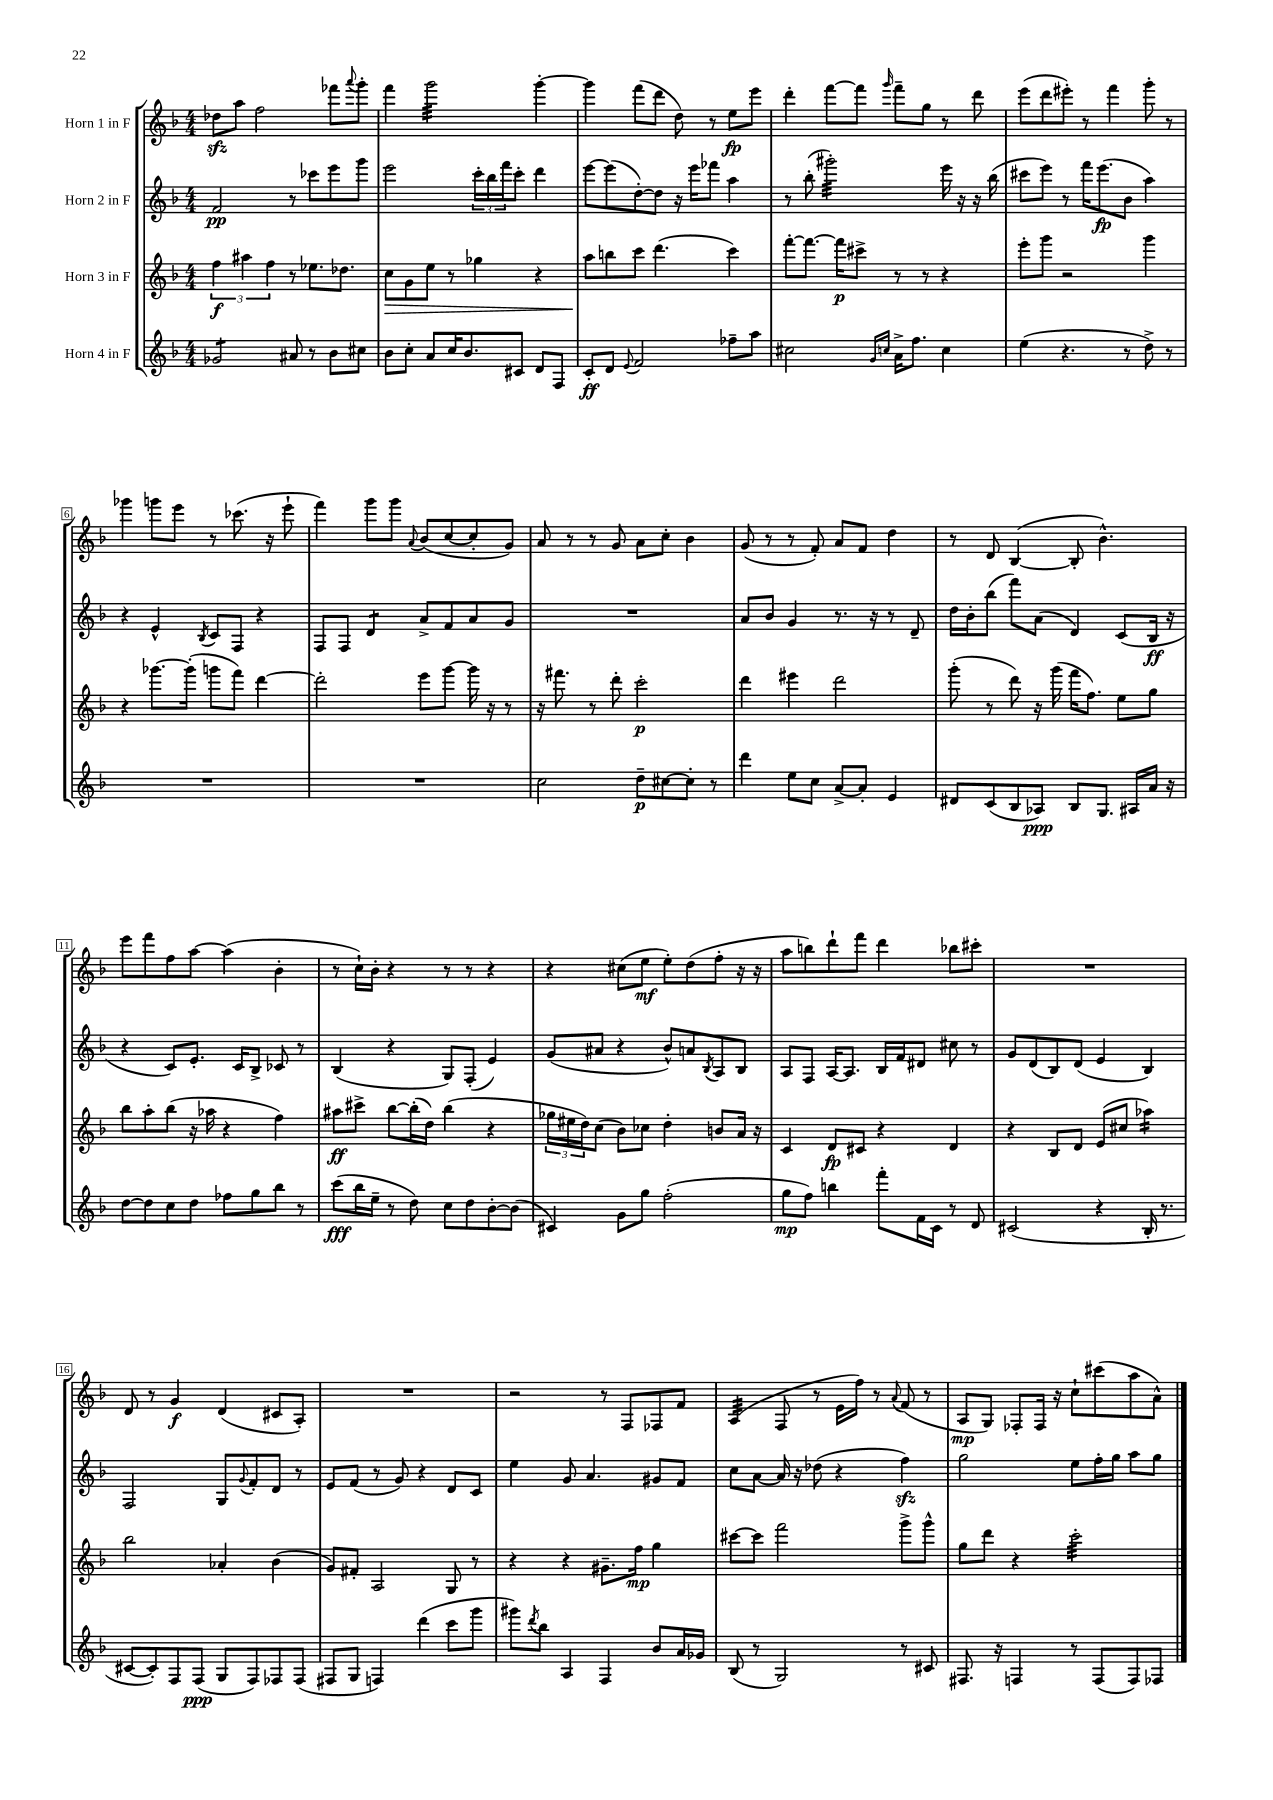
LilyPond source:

<<
\new StaffGroup <<
\new Staff = "s0" \with { instrumentName = "Horn 1 in F" } {
    \clef treble \key f \major \numericTimeSignature \time 4/4
    des''8\sfz a''8 f''2 fes'''8 \appoggiatura { a'''8 } g'''8-. |
    f'''4 g'''2:32 g'''4~-. |
    g'''4 f'''8( d'''8 d''8) r8 e''8\fp e'''8 |
    d'''4-. f'''8~ f'''8 \grace { g'''16 } f'''8-- g''8 r8 d'''8 |
    e'''8( d'''8 eis'''8-.) r8 f'''4 g'''8-. r8 |
    ges'''4 g'''8 e'''8 r8 ces'''8.( r16 e'''8-! |
    f'''4) g'''8 g'''8 \appoggiatura { a'8 } bes'8( c''8~ c''8-. g'8) |
    a'8 r8 r8 g'8 a'8 c''8-. bes'4 |
    g'8( r8 r8 f'8-.) a'8 f'8 d''4 |
    r8 d'8 bes4~( bes8-. bes'4.-^) |
    e'''8 f'''8 f''8 a''8~ a''4( bes'4-. |
    r8 c''16-!) bes'16-. r4 r8 r8 r4 |
    r4 cis''8( e''8\mf e''8-.) d''8( f''8-. r16 r16 |
    a''8 b''8) d'''8-! f'''8 d'''4 bes''8 cis'''8-. |
    R1 |
    d'8 r8 g'4\f d'4( cis'8 a8-.) |
    R1 |
    r2 r8 f8 fes8 f'8 |
    a4:32( f8 r8 e'16 f''16) r8 \appoggiatura { a'8 } f'8( r8 |
    a8\mp g8) fes8-. fes16 r16 c''8-! cis'''8( a''8 a'8-^) \bar "|." |
}
\new Staff = "s1" \with { instrumentName = "Horn 2 in F" } {
    \clef treble \key f \major \numericTimeSignature \time 4/4
    f'2\pp r8 ces'''8 e'''8 g'''8 |
    e'''2 \tuplet 3/2 { c'''16-. bes''16 f'''16 } c'''8-. d'''4 |
    e'''8~ e'''8( d''8~-.) d''8 r16 e'''16 fes'''8 a''4 |
    r8 bes''8-.( gis'''2:32-.) e'''16 r16 r16 bes''16( |
    cis'''8 e'''8) r8 f'''16 e'''8.\fp( bes'8 a''4) |
    r4 e'4-^ \acciaccatura { bes8 } c'8 f8 r4 |
    f8 f8 d'4:8 a'8-> f'8 a'8 g'8 |
    R1 |
    a'8 bes'8 g'4 r8. r16 r8 d'8-- |
    d''16 bes'16-. bes''8( f'''8) a'8( d'4) c'8( bes16\ff r16 |
    r4 c'8) e'8.-. c'16 bes8-> ces'8 r8 |
    bes4( r4 g8) f8-.( e'4) |
    g'8( ais'8 r4 bes'8-^) a'8 \acciaccatura { bes8 } a8 bes8 |
    a8 f8 a16~ a8. bes16 f'16 dis'8 cis''8 r8 |
    g'8 d'8( bes8) d'8( e'4 bes4) |
    f2 g8 \appoggiatura { g'8 } f'8-. d'8 r8 |
    e'8 f'8( r8 g'8) r4 d'8 c'8 |
    e''4 g'8 a'4. gis'8 f'8 |
    c''8 a'8~ a'16 r16 des''8( r4 f''4\sfz) |
    g''2 e''8 f''16-. g''16 a''8 g''8 \bar "|." |
}
\new Staff = "s2" \with { instrumentName = "Horn 3 in F" } {
    \clef treble \key f \major \numericTimeSignature \time 4/4
    \tuplet 3/2 { f''4\f ais''4 f''4 } r8 ees''8. des''8. |
    c''8\> g'8 e''8 r8 ges''4 r4 |
    a''8\! b''8 c'''8 d'''4.( c'''4) |
    f'''8~-. f'''8.~ f'''16\p cis'''8-> r8 r8 r4 |
    e'''8-. g'''8 r2 g'''4 |
    r4 ges'''8.~ ges'''16-.( g'''8 f'''8) d'''4~ |
    d'''2-. e'''8 g'''8~ g'''16 r16 r8 |
    r16 fis'''8. r8 d'''8-. c'''2-.\p |
    d'''4 eis'''4 d'''2 |
    g'''8-.( r8 d'''8) r16 g'''16( f'''16 f''8.) e''8 g''8 |
    bes''8 a''8-. bes''8( r16 aes''16 r4 f''4) |
    ais''8\ff cis'''8-> bes''8~ bes''16-.( d''16) bes''4( r4 |
    \tuplet 3/2 { ges''16 eis''16 d''16) } c''8( bes'8) ces''8 d''4-. b'8 a'16 r16 |
    c'4 d'8\fp cis'8 r4 d'4 |
    r4 bes8 d'8 e'8( cis''8 aes''4:16) |
    bes''2 aes'4-. bes'4( |
    g'8) fis'8-. a2 g8 r8 |
    r4 r4 gis'8.-- f''16\mp g''4 |
    cis'''8~ cis'''8 f'''2 g'''8-> g'''8-^ |
    g''8 d'''8 r4 c'''2:32-. \bar "|." |
}
\new Staff = "s3" \with { instrumentName = "Horn 4 in F" } {
    \clef treble \key f \major \numericTimeSignature \time 4/4
    ges'2:8 ais'8 r8 bes'8 cis''8 |
    bes'8 c''8-. a'8 c''16 bes'8. cis'8 d'8 f8 |
    c'8-.\ff d'8 \appoggiatura { e'8 } f'2 fes''8-- a''8 |
    cis''2 \grace { g'16 c''16 } a'16-> f''8. c''4 |
    e''4( r4. r8 d''8->) r8 |
    R1 |
    R1 |
    c''2 d''8--\p cis''8~ cis''8-. r8 |
    d'''4 e''8 c''8 a'8~-> a'8-. e'4 |
    dis'8 c'8( bes8 aes8\ppp) bes8 g8. ais16 a'16 r16 |
    d''8~ d''8 c''8 d''8 fes''8 g''8 bes''8 r8 |
    c'''8\fff( bes''16 e''16-- r8 d''8) c''8 d''8 bes'8~-. bes'8( |
    cis'4) g'8 g''8 f''2-.( |
    g''8\mp f''8) b''4 f'''8-. f'16 c'16 r8 d'8 |
    cis'2( r4 bes16-. r8. |
    cis'8~ cis'8-.) f8 f8\ppp( g8 f8) fes8 fes8( |
    fis8 g8 f4) d'''4( c'''8 g'''8 |
    gis'''8) \acciaccatura { d'''8 } bes''8 a4 f4 bes'8 a'16 ges'16 |
    bes8( r8 g2) r8 cis'8 |
    fis8. r16 f4 r8 f8( f8) fes8 \bar "|." |
}
>>
>>
\layout { \context { \Score \override BarNumber.stencil = #(make-stencil-boxer 0.1 0.3 ly:text-interface::print) } }
